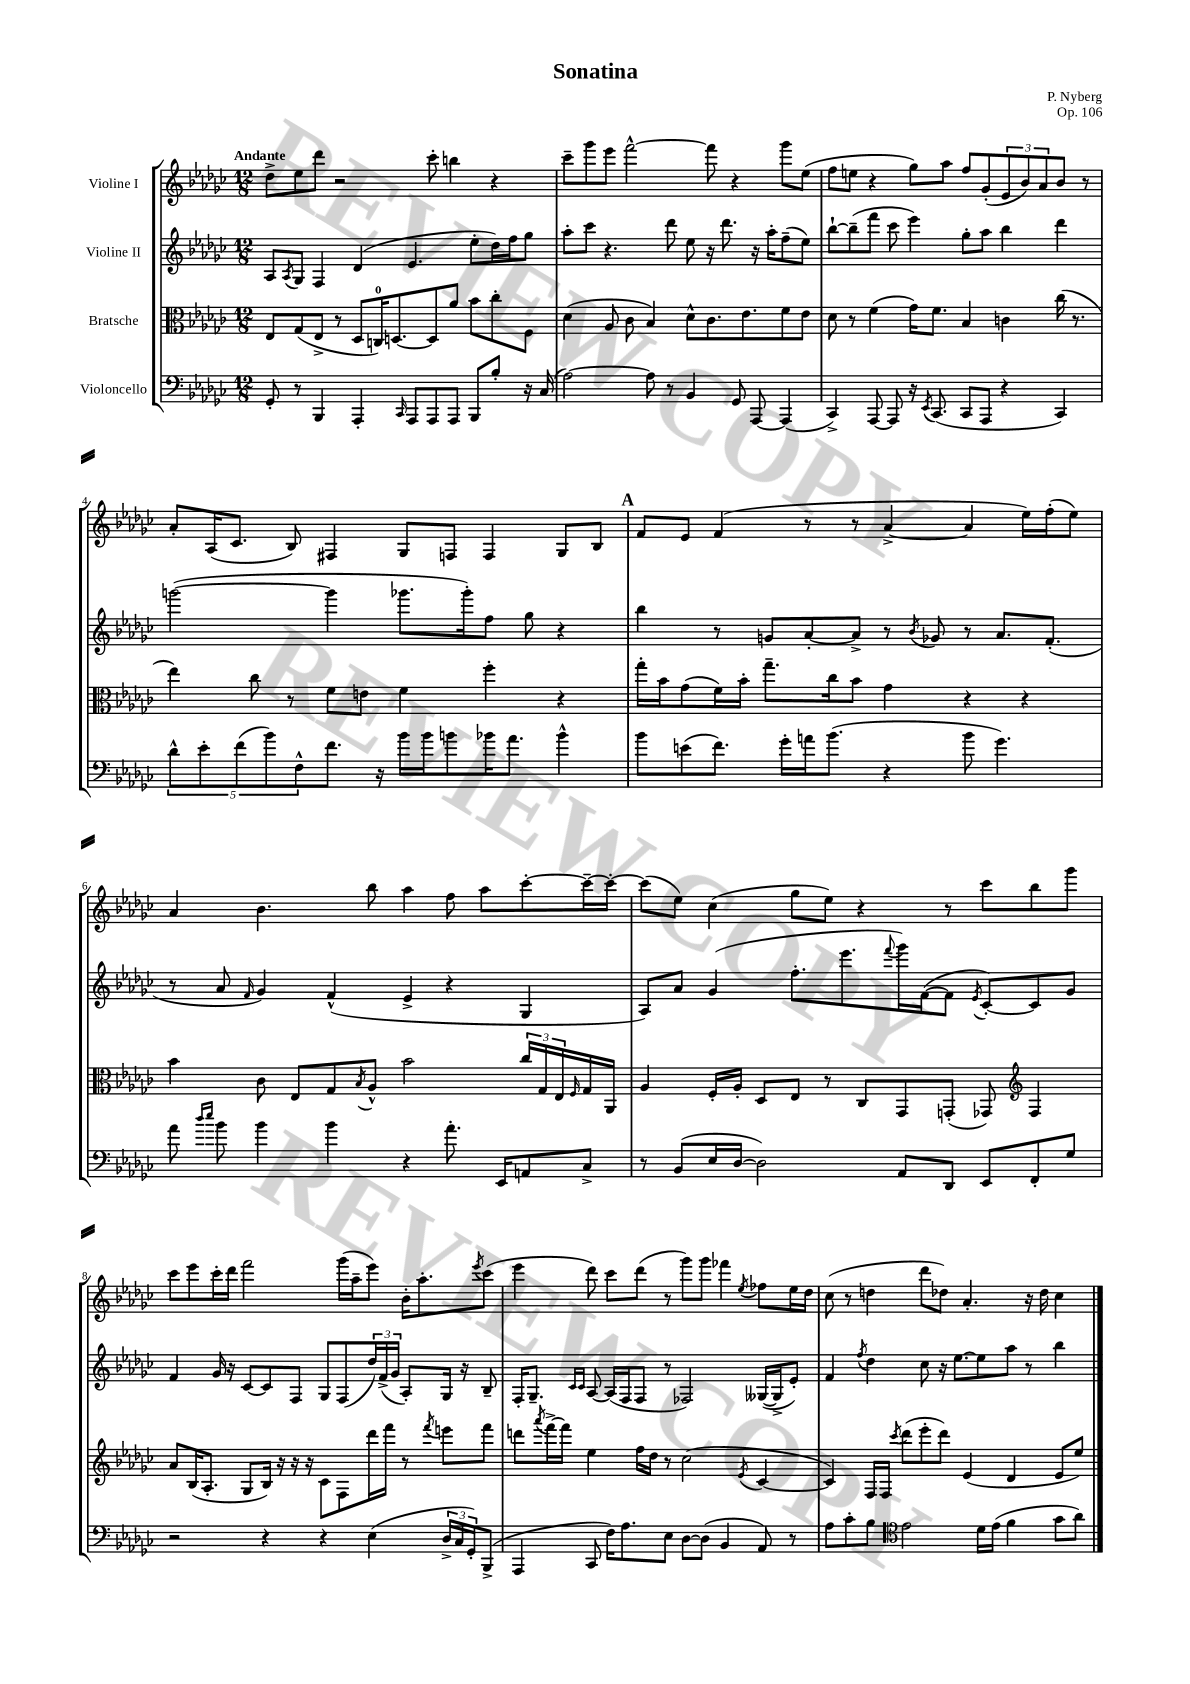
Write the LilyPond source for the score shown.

\header { title = "Sonatina" composer = "P. Nyberg" opus = "Op. 106" }
<<
\new StaffGroup <<
\new Staff = "s0" \with { instrumentName = "Violine I" } {
    \clef treble \key ges \major \numericTimeSignature \time 12/8 \tempo "Andante"
    des''8-> ees''8 des'''8 r2 ces'''8-. b''4 r4 |
    ces'''8-- ges'''8 ees'''8 f'''2~-^ f'''8 r4 ges'''8 ees''8( |
    f''8 e''8 r4 ges''8) aes''8 f''8 ges'8-.( \tuplet 3/2 { ees'8 bes'8) aes'8 } bes'8 r8 |
    aes'8-. aes16( ces'8. bes8) fis4 ges8 f8 f4 ges8 bes8 |
    \mark \markup { \bold "A" } f'8 ees'8 f'4( r8 r8 aes'4~-> aes'4 ees''16) f''16-.( ees''8) |
    aes'4 bes'4. bes''8 aes''4 f''8 aes''8 ces'''8~-. ces'''16~-- ces'''16~-. |
    ces'''8( ees''8) ces''4( ges''8 ees''8) r4 r8 ces'''8 bes''8 ges'''8 |
    ces'''8 ees'''8 ces'''16-. des'''16 f'''2 ges'''16( aes''16-- ees'''8) bes'16-. aes''8.-. \acciaccatura { ees'''8 } ces'''8( |
    ees'''4 des'''8) ces'''8 des'''8( r8 ges'''8) ges'''8 fes'''4 \acciaccatura { ees''8 } fes''8 ees''16 des''16 |
    ces''8( r8 d''4 des'''8 des''8) aes'4.-. r16 des''16 ces''4 \bar "|." |
}
\new Staff = "s1" \with { instrumentName = "Violine II" } {
    \clef treble \key ges \major \numericTimeSignature \time 12/8
    aes8 \acciaccatura { aes8 } ges8 f4 des'4( ees'4. ees''8-. des''16) f''16 ges''8 |
    aes''8-. ces'''8 r4. des'''8 ees''8 r16 des'''8. r16 aes''16-. f''8--( ees''8) |
    bes''8~-! bes''8--( f'''8 ces'''8 ees'''4) ges''8-. aes''8 bes''4 des'''4 |
    g'''2~( g'''4 ges'''8. ges'''16-.) f''8 ges''8 r4 |
    \mark \markup { \bold "A" } bes''4 r8 g'8 aes'8~-. aes'8-> r8 \acciaccatura { bes'8 } ges'8 r8 aes'8. f'8.-.( |
    r8 aes'8 \grace { f'16 } ges'4) f'4-^( ees'4-> r4 ges4 |
    aes8) aes'8 ges'4( f''8.-. ees'''8. \appoggiatura { f'''8 } ges'''16) f'16~( f'8 \acciaccatura { ees'8 } ces'8~-.) ces'8 ges'8 |
    f'4 ges'16 r16 ces'8~ ces'8 f8 ges8 f8( \tuplet 3/2 { des''16) f'16->( ges'16 } aes8-.) ges16 r16 bes8-- |
    f16-. ges8.-- \grace { ces'16 ces'16 } aes8~ aes16( f16 f8 r8 fes2) geses16~( geses16-> ees'8-.) |
    f'4 \acciaccatura { f''8 } des''4 ces''8 r16 ees''8.~ ees''8 aes''8 r8 bes''4 \bar "|." |
}
\new Staff = "s2" \with { instrumentName = "Bratsche" } {
    \clef alto \key ges \major \numericTimeSignature \time 12/8
    ees8 ges8( ees8-> r8 des8 c16-0) d8.~ d8 aes'8 bes'8 ces''8-. f8 |
    des'4( aes8 ces'8 bes4) des'8-^ ces'8. ees'8. f'8 ees'8 |
    des'8 r8 f'4( ges'16) f'8. bes4 c'4 ces''16( r8. |
    ees''4) ces''8 r8 f'8 e'8 f'4 f''4-. r4 |
    \mark \markup { \bold "A" } ges''16-. bes'16 ges'8( f'16) bes'16-. ges''8.-- ces''16 bes'8 ges'4 r4 r4 |
    bes'4 ces'8 ees8 ges8 \acciaccatura { bes8 } aes8-^ bes'2 \tuplet 3/2 { ces''16 ges16 ees16 } \grace { f16 } ges16 aes,16 |
    aes4 f16-. aes16-. des8 ees8 r8 ces8 ges,8 g,8-.( ges,8) \clef treble f4 |
    aes'8 bes16( aes8.-. ges8 bes16) r16 r16 r16 ces'8 f8 des'''16 f'''16 r8 \acciaccatura { f'''8 } e'''8 f'''8 |
    d'''8 \acciaccatura { aes'''8 } f'''16~-> f'''16 ees''4 f''16 des''16 r8 ces''2( \acciaccatura { ees'8 } ces'4~ |
    ces'4) f16 f16 \acciaccatura { ces'''8 } des'''8( ees'''8-. des'''8) ees'4( des'4 ees'8 ees''8) \bar "|." |
}
\new Staff = "s3" \with { instrumentName = "Violoncello" } {
    \clef bass \key ges \major \numericTimeSignature \time 12/8
    ges,8-. r8 bes,,4 aes,,4-. \grace { ces,16 } aes,,8 aes,,8 aes,,8 bes,,8 bes8-. r16 ces16( |
    aes2~) aes8 r8 bes,4 ges,8 aes,,8~ aes,,4( |
    ces,4->) aes,,8~ aes,,8 r16 \acciaccatura { ees,8 } ces,8.( ces,8 aes,,8 r4 ces,4) |
    \tuplet 5/4 { des'8-^ ees'8-. f'8( bes'8) f8-^ } f'8. r16 bes'16 bes'16 b'8 bes'16 aes'8. bes'4-^ |
    \mark \markup { \bold "A" } bes'8 e'8( f'8.) ges'16-. a'16 bes'8.( r4 bes'8 ges'4.) |
    aes'8 \grace { des''16 ees''16 } bes'8 bes'4 bes'4 r4 aes'8.-. ees,16 a,8 ces8-> |
    r8 bes,8( ees16 des16~ des2) aes,8 des,8 ees,8 f,8-. ges8 |
    r2 r4 r4 ees4( \tuplet 3/2 { des16-> ces16 ges,16-.) } bes,,8->( |
    aes,,4 ces,8 f16) aes8. ees8 des8~ des8( bes,4 aes,8) r8 |
    aes8 ces'8-. bes8 \clef tenor ees'2 des'16 ees'16( f'4 ges'8 aes'8) \bar "|." |
}
>>
>>
